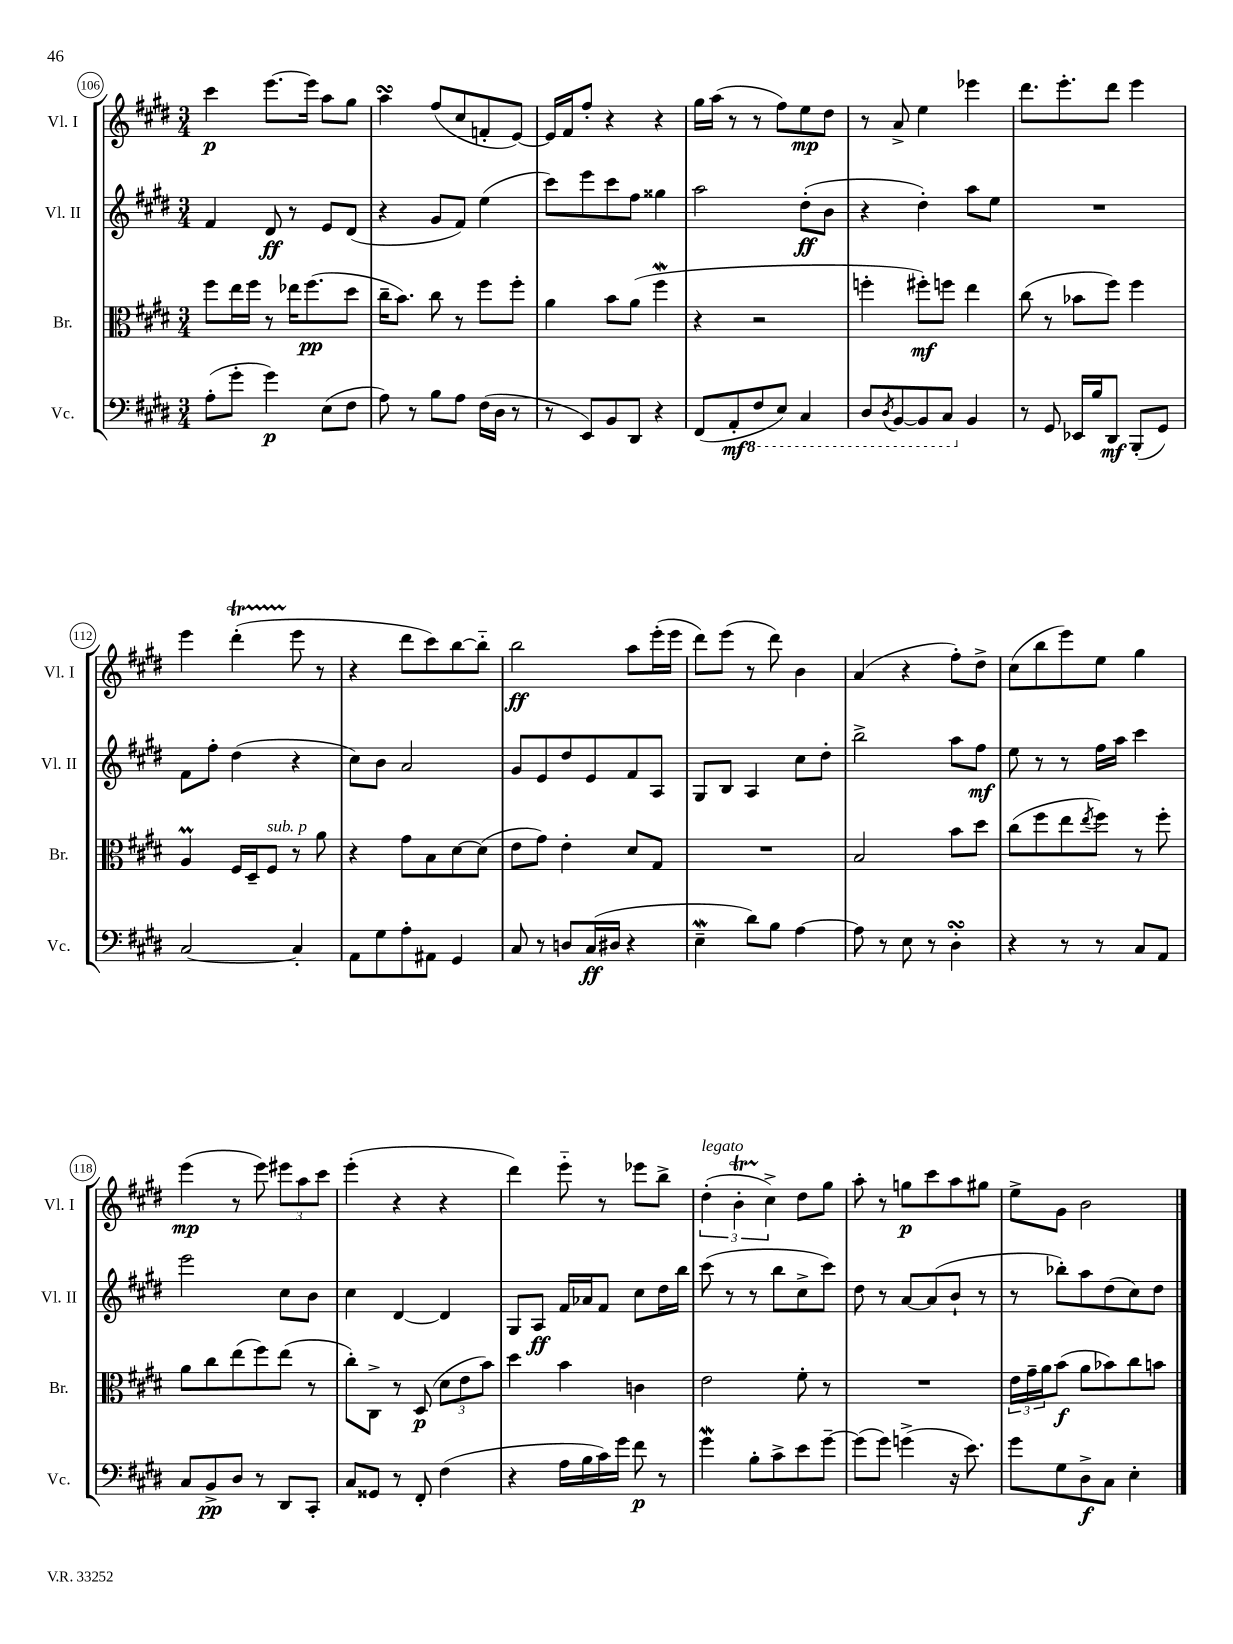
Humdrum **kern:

**kern	**dynam	**kern	**dynam	**kern	**dynam	**kern	**dynam
*part4	*part4	*part3	*part3	*part2	*part2	*part1	*part1
*staff4	*staff4	*staff3	*staff3	*staff2	*staff2	*staff1	*staff1
*I"Vc.	*	*I"Br.	*	*I"Vl. II	*	*I"Vl. I	*
*I'Vc.	*	*I'Br.	*	*I'Vl. II	*	*I'Vl. I	*
*clefF4	*	*clefC3	*	*clefG2	*	*clefG2	*
*k[f#c#g#d#]	*	*k[f#c#g#d#]	*	*k[f#c#g#d#]	*	*k[f#c#g#d#]	*
*M3/4	*	*M3/4	*	*M3/4	*	*M3/4	*
=106	=106	=106	=106	=106	=106	=106	=106
(8A'\L	.	8ff#\L	.	4f#/	.	4ccc#\	p
8g#'\J	.	16ee\L	.	.	.	.	.
.	.	16ff#\JJ	.	.	.	.	.
4g#\)	p	8r	.	8d#/	ff	[8.eee\L	.
.	.	16ee-X\KL	.	8r	.	.	.
.	.	(8.ff#\	pp	.	.	16eee\Jk]	.
(8E\L	.	.	.	8e/L	.	8aa\L	.
8F#\J	.	8dd#\J	.	(8d#/J	.	8gg#\J	.
=107	=107	=107	=107	=107	=107	=107	=107
8A\)	.	16cc#~\KL	.	4r	.	4aasSSs\	.
.	.	8.b\J)	.	.	.	.	.
8r	.	.	.	.	.	.	.
8B\L	.	8cc#\	.	8g#/L	.	(8ff#/L	.
8A\J	.	8r	.	8f#/J)	.	8cc#/	.
(16F#\LL	.	8ff#\L	.	(4ee\	.	8fn'/	.
16D#\JJ	.	.	.	.	.	.	.
8r	.	8ff#'\J	.	.	.	[8e/J)	.
=108	=108	=108	=108	=108	=108	=108	=108
8r	.	4a\	.	8ccc#\L)	.	16e/LL]	.
.	.	.	.	.	.	16f#/J	.
8EE/L)	.	.	.	8eee\	.	8ff#'/J	.
8BB/	.	8b\L	.	8ccc#\	.	4r	.
8DD#/J	.	(8a\J	.	8ff#\J	.	.	.
4r	.	4ff#W\	.	4gg##X\	.	4r	.
=109	=109	=109	=109	=109	=109	=109	=109
(8FF#/L	.	4r	.	2aa\	.	16gg#\LL	.
.	.	.	.	.	.	(16aa\JJ	.
8AA'/	mf	.	.	.	.	8r	.
*8ba	*	*	*	*	*	*	*
8FF#/	.	2r	.	.	.	8r	.
8EE/J)	.	.	.	.	.	8ff#\L)	.
4CC#/	.	.	.	(8dd#'\L	ff	8ee\	mp
.	.	.	.	8b\J	.	8dd#\J	.
=110	=110	=110	=110	=110	=110	=110	=110
8DD#/L	.	4ffn'\	.	4r	.	8r	.
8qDD#/	.	.	.	.	.	.	.
[8BBB/	.	.	.	.	.	8a^/	.
8BBB/]	.	8ff#X'\L)	mf	4dd#'\)	.	4ee\	.
8CC#/J	.	8ffn\J	.	.	.	.	.
*X8ba	*	*	*	*	*	*	*
4BB/	.	4ee\	.	8aa\L	.	4eee-X\	.
.	.	.	.	8ee\J	.	.	.
=111	=111	=111	=111	=111	=111	=111	=111
8r	.	(8cc#\	.	2.r	.	8.ddd#\L	.
8GG#/	.	8r	.	.	.	.	.
.	.	.	.	.	.	8.eee'\	.
16EE-X/LL	.	8b-X\L	.	.	.	.	.
16B/J	.	.	.	.	.	.	.
8DD#/J	mf	8ff#\J)	.	.	.	8ddd#\J	.
(8BBB'/L	.	4ff#\	.	.	.	4eee\	.
8GG#/J)	.	.	.	.	.	.	.
!!LO:LB:g=z
=112	=112	=112	=112	=112	=112	=112	=112
[2C#/	.	4AM/	.	8f#\L	.	4eee\	.
.	.	.	.	8ff#'\J	.	.	.
.	.	16F#/LL	.	(4dd#\	.	(4ddd#t'\	.
.	.	16D#~/J	.	.	.	.	.
!	!	!LO:TX:a:i:t=sub. p	!	!	!	!	!
.	.	8F#/J	.	.	.	.	.
4C#'/]	.	8r	.	4r	.	8eee\	.
.	.	8a\	.	.	.	8r	.
=113	=113	=113	=113	=113	=113	=113	=113
8AA\L	.	4r	.	8cc#\L)	.	4r	.
8G#\	.	.	.	8b\J	.	.	.
8A'\	.	8g#\L	.	2a/	.	8ddd#\L	.
8AA#X\J	.	8B\	.	.	.	8ccc#\)	.
4GG#/	.	[8d#\	.	.	.	[8bb\	.
.	.	(8d#\J]	.	.	.	8bb\J]	.
=114	=114	=114	=114	=114	=114	=114	=114
8C#/	.	8e\L	.	8g#/L	.	2bb\	ff
8r	.	8g#\J)	.	8e/	.	.	.
8Dn/L	.	4e'\	.	8dd#/	.	.	.
(16C#/L	ff	.	.	8e/	.	.	.
16D#X/JJ	.	.	.	.	.	.	.
4r	.	8d#/L	.	8f#/	.	8aa\L	.
.	.	8G#/J	.	8A/J	.	(16eee'\L	.
.	.	.	.	.	.	16eee\JJ	.
=115	=115	=115	=115	=115	=115	=115	=115
4Ew~\	.	2.r	.	8G#/L	.	8ddd#\L)	.
.	.	.	.	8B/J	.	(8eee\J	.
8d#\L)	.	.	.	4A/	.	8r	.
8B\J	.	.	.	.	.	8ddd#\)	.
[4A\	.	.	.	8cc#\L	.	4b\	.
.	.	.	.	8dd#'\J	.	.	.
=116	=116	=116	=116	=116	=116	=116	=116
8A\]	.	2B/	.	2bb^\	.	(4a/	.
8r	.	.	.	.	.	.	.
8E\	.	.	.	.	.	4r	.
8r	.	.	.	.	.	.	.
4D#sSsS'\	.	8b\L	.	8aa\L	.	8ff#'\L)	.
.	.	8dd#\J	.	8ff#\J	mf	8dd#^\J	.
=117	=117	=117	=117	=117	=117	=117	=117
4r	.	(8cc#\L	.	8ee\	.	(8cc#\L	.
.	.	8ff#\	.	8r	.	8bb\	.
8r	.	8ee\	.	8r	.	8eee\)	.
.	.	8qee/	.	.	.	.	.
8r	.	8ff#\J)	.	16ff#\LL	.	8ee\J	.
.	.	.	.	16aa\JJ	.	.	.
8C#/L	.	8r	.	4ccc#\	.	4gg#\	.
8AA/J	.	8ff#'\	.	.	.	.	.
!!LO:LB:g=z
=118	=118	=118	=118	=118	=118	=118	=118
8C#/L	.	8a\L	.	2eee\	.	(4eee\	mp
8BB^/	pp	8cc#\	.	.	.	.	.
8D#/J	.	(8ee\	.	.	.	8r	.
8r	.	8ff#\)	.	.	.	8eee\)	.
8DD#/L	.	(8ee\J	.	8cc#\L	.	12eee#X\L	.
.	.	.	.	.	.	12aa\	.
8CC#'/J	.	8r	.	8b\J	.	.	.
.	.	.	.	.	.	12ccc#\J	.
=119	=119	=119	=119	=119	=119	=119	=119
8C#/L	.	8cc#'\L)	.	4cc#\	.	(4eee'\	.
8GG##X/J	.	8C#^\J	.	.	.	.	.
8r	.	8r	.	[4d#/	.	4r	.
8FF#'/	.	(8D#/	p	.	.	.	.
(4F#\	.	12d#\L	.	4d#/]	.	4r	.
.	.	12e\	.	.	.	.	.
.	.	12b\J)	.	.	.	.	.
=120	=120	=120	=120	=120	=120	=120	=120
4r	.	4dd#\	.	8G#/L	.	4ddd#\)	.
.	.	.	.	8A/J	ff	.	.
16A\LL	.	4b\	.	16f#/LL	.	8eee\	.
16B\	.	.	.	16a-X/J	.	.	.
16c#\)	.	.	.	8f#/J	.	8r	.
16g#\JJ	.	.	.	.	.	.	.
8f#\	p	4cn\	.	8cc#\L	.	8eee-X\L	.
8r	.	.	.	16dd#\L	.	8bb^\J	.
.	.	.	.	16bb\JJ	.	.	.
=121	=121	=121	=121	=121	=121	=121	=121
!	!	!	!	!	!	!LO:TX:a:i:t=legato	!
4g#W\	.	2e\	.	(8ccc#\	.	(6dd#'\	.
.	.	.	.	8r	.	.	.
.	.	.	.	.	.	6bT'\	.
8B'\L	.	.	.	8r	.	.	.
.	.	.	.	.	.	6cc#^\)	.
8c#^\	.	.	.	8bb\L	.	.	.
8e\	.	8f#'\	.	8cc#^\	.	8dd#\L	.
[8g#~\J	.	8r	.	8ccc#\J)	.	8gg#\J	.
=122	=122	=122	=122	=122	=122	=122	=122
(8g#\L]	.	2.r	.	8dd#\	.	8aa'\	.
8g#\J)	.	.	.	8r	.	8r	.
(4gn^\	.	.	.	[8a/L	.	8ggn\L	p
.	.	.	.	(8a/]	.	8ccc#\	.
16r	.	.	.	8b`/J	.	8aa\	.
8.e\)	.	.	.	.	.	.	.
.	.	.	.	8r	.	8gg#X\J	.
=123	=123	=123	=123	=123	=123	=123	=123
8g#\L	.	24e\LL	.	8r	.	8ee^\L	.
.	.	24g#~\	.	.	.	.	.
.	.	24a\J	.	.	.	.	.
8G#\	.	(8b\J	f	8bb-X'\L)	.	8g#\J	.
8D#^\	f	8a\L	.	8aa\	.	2b\	.
8C#\J	.	8b-X\)	.	(8dd#\	.	.	.
4E'\	.	8cc#\	.	8cc#\)	.	.	.
.	.	8bn\J	.	8dd#\J	.	.	.
==	==	==	==	==	==	==	==
*-	*-	*-	*-	*-	*-	*-	*-
